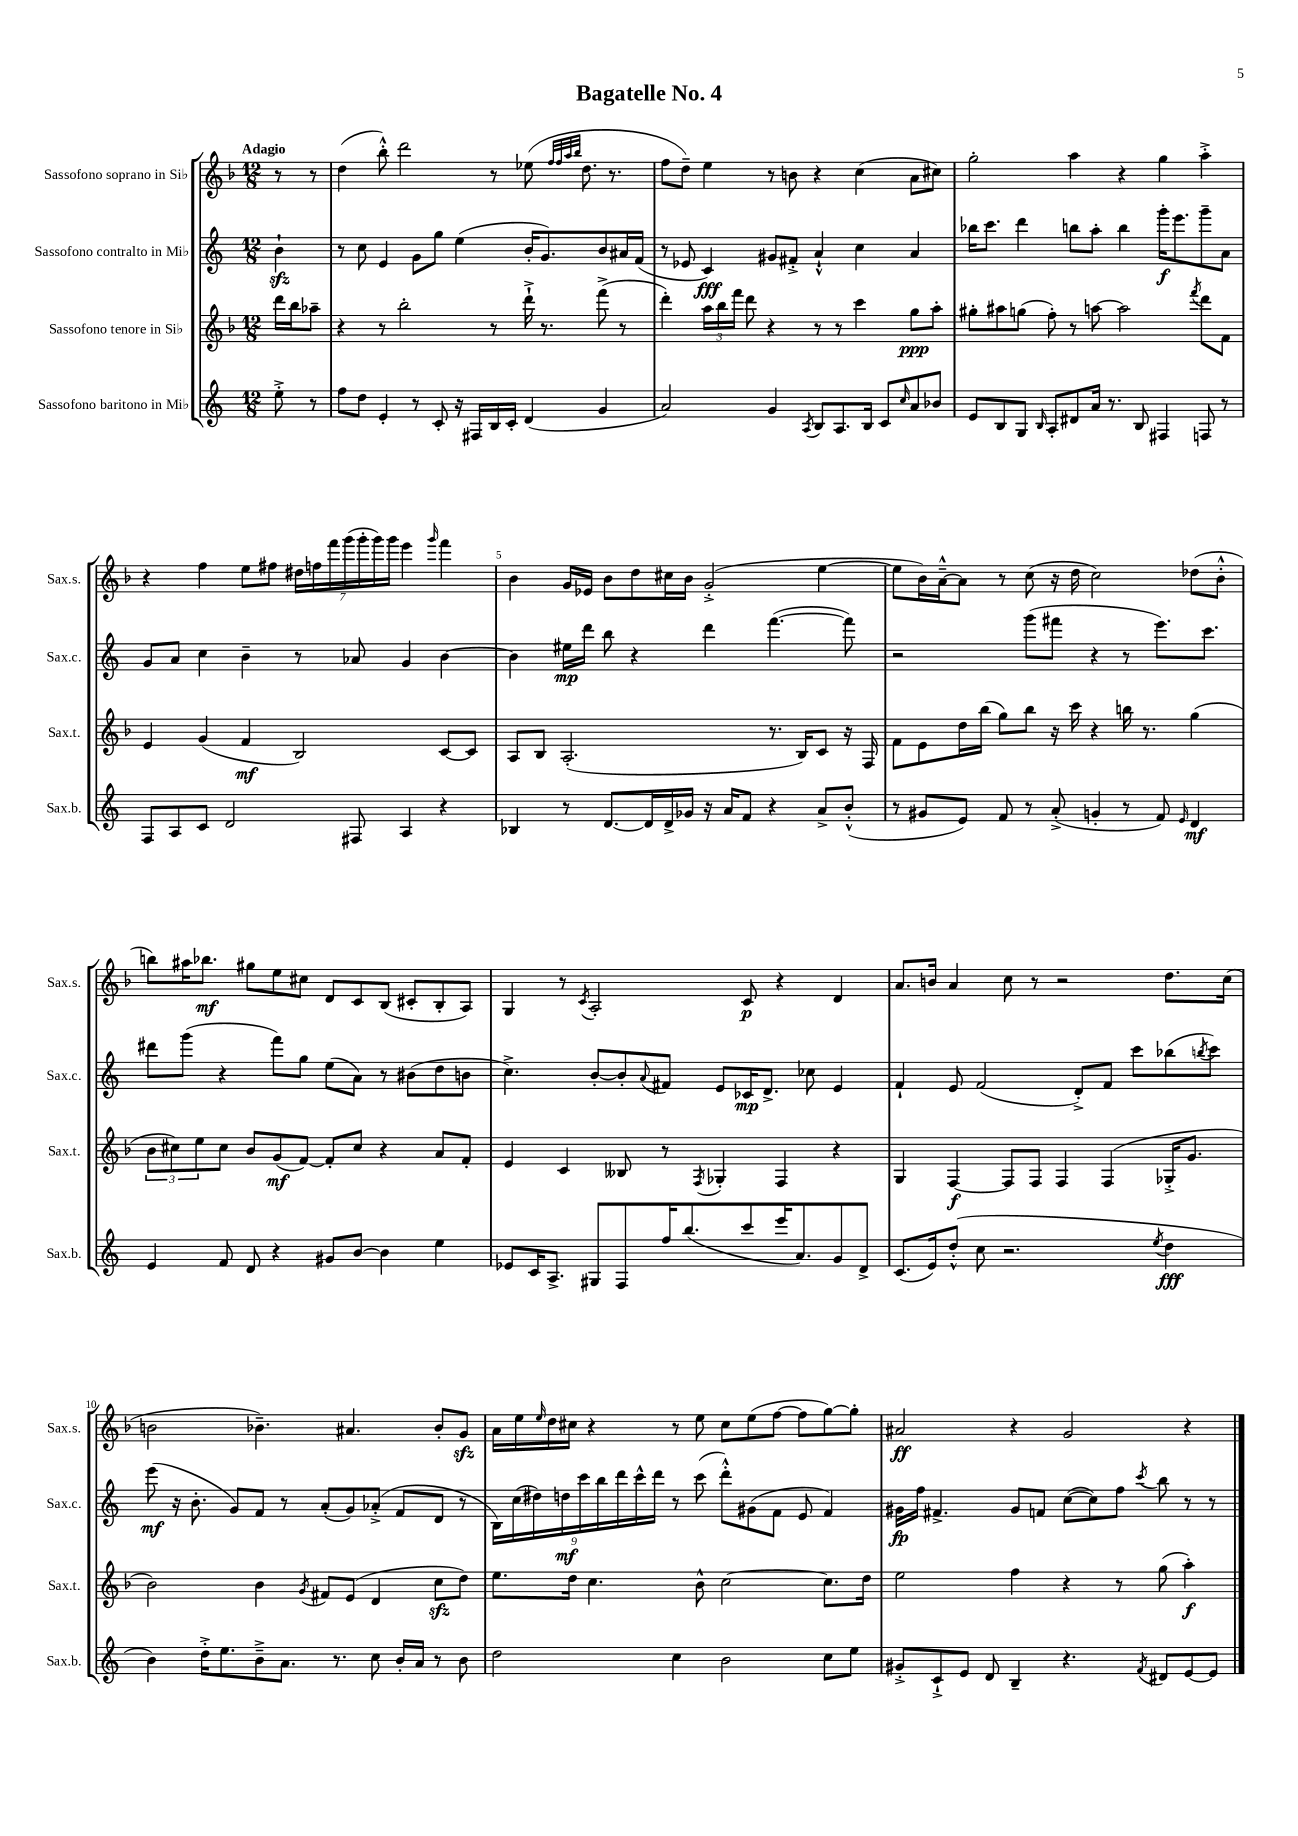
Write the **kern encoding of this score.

**kern	**kern	**kern	**kern
*staff4	*staff3	*staff2	*staff1
*clefG2	*clefG2	*clefG2	*clefG2
*k[]	*k[b-]	*k[]	*k[b-]
*M12/8	*M12/8	*M12/8	*M12/8
8ee'^\	16ddd\LL	4b`\	8r
.	16bb-\J	.	.
8r	8aa-~\J	.	8r
=	=	=	=
8ff\L	4r	8r	(4dd\
8dd\J	.	8cc\	.
4e'/	8r	4e/	8bb-'^^\)
.	2bb-'\	.	2ddd\
8r	.	8g\L	.
8c'/	.	8gg\J	.
16r	.	(4ee\	.
16F#/LL	.	.	.
16B/	8r	.	8r
16c'/JJ	.	.	.
(4d/	16ddd`^\	16b'/LK	(8ee-\
.	8.r	8.g/)	.
.	.	.	32qqff/LLL
.	.	.	32qqff/
.	.	.	32qqaa/
.	.	.	32qqbb-/JJJ
.	.	.	8.dd\
4g/	(8fff^\	8b/	.
.	.	.	8.r
.	8r	16a#/L	.
.	.	(16f/JJ	.
=	=	=	=
2a/)	4ddd'\)	8r	8ff\L
.	.	8e-/	8dd~\J)
.	24aa\LL	4c/)	4ee\
.	24bb-\	.	.
.	24fff\JJ	.	.
.	8ddd\	.	.
4g/	4r	8g#/L	8r
.	.	8f#'^/J	8b\
8qA/	.	.	.
8B/L	8r	4a`^^/	4r
8.A/	8r	.	.
.	4ccc\	4cc\	(4cc\
16B/Jk	.	.	.
8c/L	.	.	.
16qqcc/	.	.	.
8a/	8gg\L	4a/	8a\L
8b-/J	8aa'\J	.	8cc#\J)
=	=	=	=
8e/L	8gg#'\L	16bb-\LK	2gg'\
.	.	8.ccc\J	.
8B/	8aa#\	.	.
8G/J	(8gg\J	4ddd\	.
16qqB/	.	.	.
8A'/L	8ff'\)	.	.
8d#/	8r	8bb\L	4aa\
16a/Jk	[8aa\	8aa'\J	.
8.r	.	.	.
.	2aa\]	4bb\	4r
8B/	.	.	.
4F#/	.	16ggg'\LK	4gg\
.	.	8.eee\	.
.	8qfff/	.	.
8F/	8ddd\L	8ggg~\	4aa'^\
8r	8f\J	8a\J	.
=	=	=	=
8F/L	4e/	8g/L	4r
8A/	.	8a/J	.
8c/J	(4g/	4cc\	4ff\
2d/	.	.	.
.	4f/	4b~\	8ee\L
.	.	.	8ff#\J
.	2B-/)	8r	28dd#\LL
.	.	.	28ff\
.	.	.	28fff\
.	.	.	(28ggg\
8F#/	.	8a-/	.
.	.	.	28ggg'\
.	.	.	28ggg\)
.	.	.	28ggg\JJ
4A/	.	4g/	4eee\
.	.	.	16qqggg/
4r	[8c/L	[4b\	4fff\
.	8c/]J	.	.
=	=	=	=
4B-/	8A/L	4b\]	4b-\
.	8B-/J	.	.
8r	(2.A'/	16ee#\LL	16g/LL
.	.	16ddd\JJ	16e-/JJ
[8.d/L	.	8bb\	8b-\L
.	.	4r	8dd\
16d/]L	.	.	.
16d^/	.	.	16cc#\L
16g-/JJ	.	.	16b-\JJ
16r	.	4ddd\	(2g'^/
16a/LK	.	.	.
8f/J	.	.	.
4r	8.r	([4.fff\	.
.	16B-/LK)	.	.
8a^/L	8c/J	.	[4ee\
(8b'^^/J	16r	8fff\])	.
.	16F/	.	.
=	=	=	=
8r	8f\L	2r	8ee\]L
8g#/L	8e\	.	16b-\L)
.	.	.	[16a~^^\J
8e/J)	16dd\L	.	8a\]J
.	(16bb-\JJ	.	.
8f/	8gg\L)	.	8r
8r	8bb-\J	(8ggg\L	(8cc\
(8a'^/	16r	8fff#\J	16r
.	16ccc\	.	16dd\
4g'/	4r	4r	2cc\)
8r	16bb\	8r	.
.	8.r	.	.
8f/)	.	8.eee\L)	.
16qqe/	.	.	.
4d/	(4gg\	.	(8dd-\L
.	.	8.ccc\J	.
.	.	.	8b-'^^\J
=	=	=	=
4e/	12b-\L	8ddd#\L	8bb\L)
.	12cc#\)	.	.
.	.	(8ggg\J	16aa#\K
.	12ee\	.	.
.	.	.	8.bb-\J
8f/	8cc#\J	4r	.
8d/	8b-/L	.	8gg#\L
4r	(8g/	8fff\L)	8ee\
.	[8f/J)	8gg\J	8cc#\J
8g#/L	8f'/]L	(8ee\L	8d/L
[8b/J	8cc#/J	8a\J)	8c/
4b\]	4r	8r	(8B-/J
.	.	(8b#\L	8c#'/L
4ee\	8a/L	8dd\	8B-'/
.	8f'/J	8b\J	8A/J)
=	=	=	=
8e-/L	4e/	4.cc^\)	4G/
16c/K	.	.	.
8.A^/J	.	.	.
.	4c/	.	8r
.	.	.	8qc/
8G#/L	.	[8b'/L	2A'/
8F/	8B--/	8b'/]	.
.	.	8qqa/	.
16ff/K	8r	8f#/J	.
(8.bb/	.	.	.
.	8qF/	.	.
.	4G-'/	8e/L	.
8ccc/	.	16c-/K	8c/
.	.	8.d^/J	.
16eee/K	4F/	.	4r
8.a/)	.	.	.
.	.	8cc-\	.
8g/	4r	4e/	4d/
8d^/J	.	.	.
=	=	=	=
(8.c/L	4G/	4f`/	8.a/L
16e/k)	.	.	16b/Jk
(8dd'^^/J	[4F/	8e/	4a/
8cc\	.	(2f/	.
2.r	8F/]L	.	8cc\
.	8F/J	.	8r
.	4F/	.	2r
.	.	8d'^/L)	.
.	(4F/	8f/J	.
.	.	8ccc\L	.
8qee/	.	.	.
4dd\	16G-'^/LK	(8bb-\	8.dd\L
.	8.g/J	.	.
.	.	8qbb/	.
.	.	8ccc\J)	.
.	.	.	(16cc\Jk
=	=	=	=
4b\)	2b-\)	(8eee\	2b\
.	.	16r	.
.	.	8.b'\	.
16dd'^\LK	.	.	.
8.ee\	.	.	.
.	.	8g/L)	.
8b~^\	4b-\	8f/J	4.b-~\)
8.a\J	.	8r	.
.	8qg/	.	.
.	8f#/L	(8a'/L	.
8.r	.	.	.
.	(8e/J	8g/)	4.a#/
8cc\	4d/	(8a-'^/J	.
16b'/LL	.	8f/L	.
16a/JJ	.	.	.
8r	8cc\L	8d/J	8b-'/L
8b\	8dd\J)	8r	8g/J
=	=	=	=
2dd\	8.ee\L	18B\LL)	16a\LL
.	.	(18cc\	.
.	.	.	16ee\
.	.	18dd#\)	.
.	.	.	16qqee/
.	.	.	16dd\
.	.	18dd\	.
.	16dd\Jk	.	16cc#\JJ
.	.	18ccc\	.
.	4.cc\	.	4r
.	.	18bb\	.
.	.	18ddd\	.
.	.	18ccc^^\	.
.	.	18ddd\JJ	.
4cc\	.	8r	8r
.	8b-^^\	(8ccc\	8ee\
2b\	[2cc\	8ddd'^^\L)	8cc#\L
.	.	(8g#\	(8ee\
.	.	8f\J	[8ff\J
.	.	8e/	8ff\]L
8cc\L	8.cc\]L	4f/)	[8gg\)
8ee\J	.	.	8gg'\]J
.	16dd\Jk	.	.
=	=	=	=
8g#'^/L	2ee\	16g#\LL	2a#/
.	.	16ff\JJ	.
8c`^/	.	4.f#^/	.
8e/J	.	.	.
8d/	.	.	.
4B~/	4ff\	8g#/L	4r
.	.	8f/J	.
4.r	4r	([8cc\L	2g/
.	.	8cc\])	.
.	8r	8ff\J	.
8qf/	.	8qccc/	.
8d#/L	(8gg\	8bb\	.
[8e/	4aa'\)	8r	4r
8e/]J	.	8r	.
==	==	==	==
*-	*-	*-	*-
